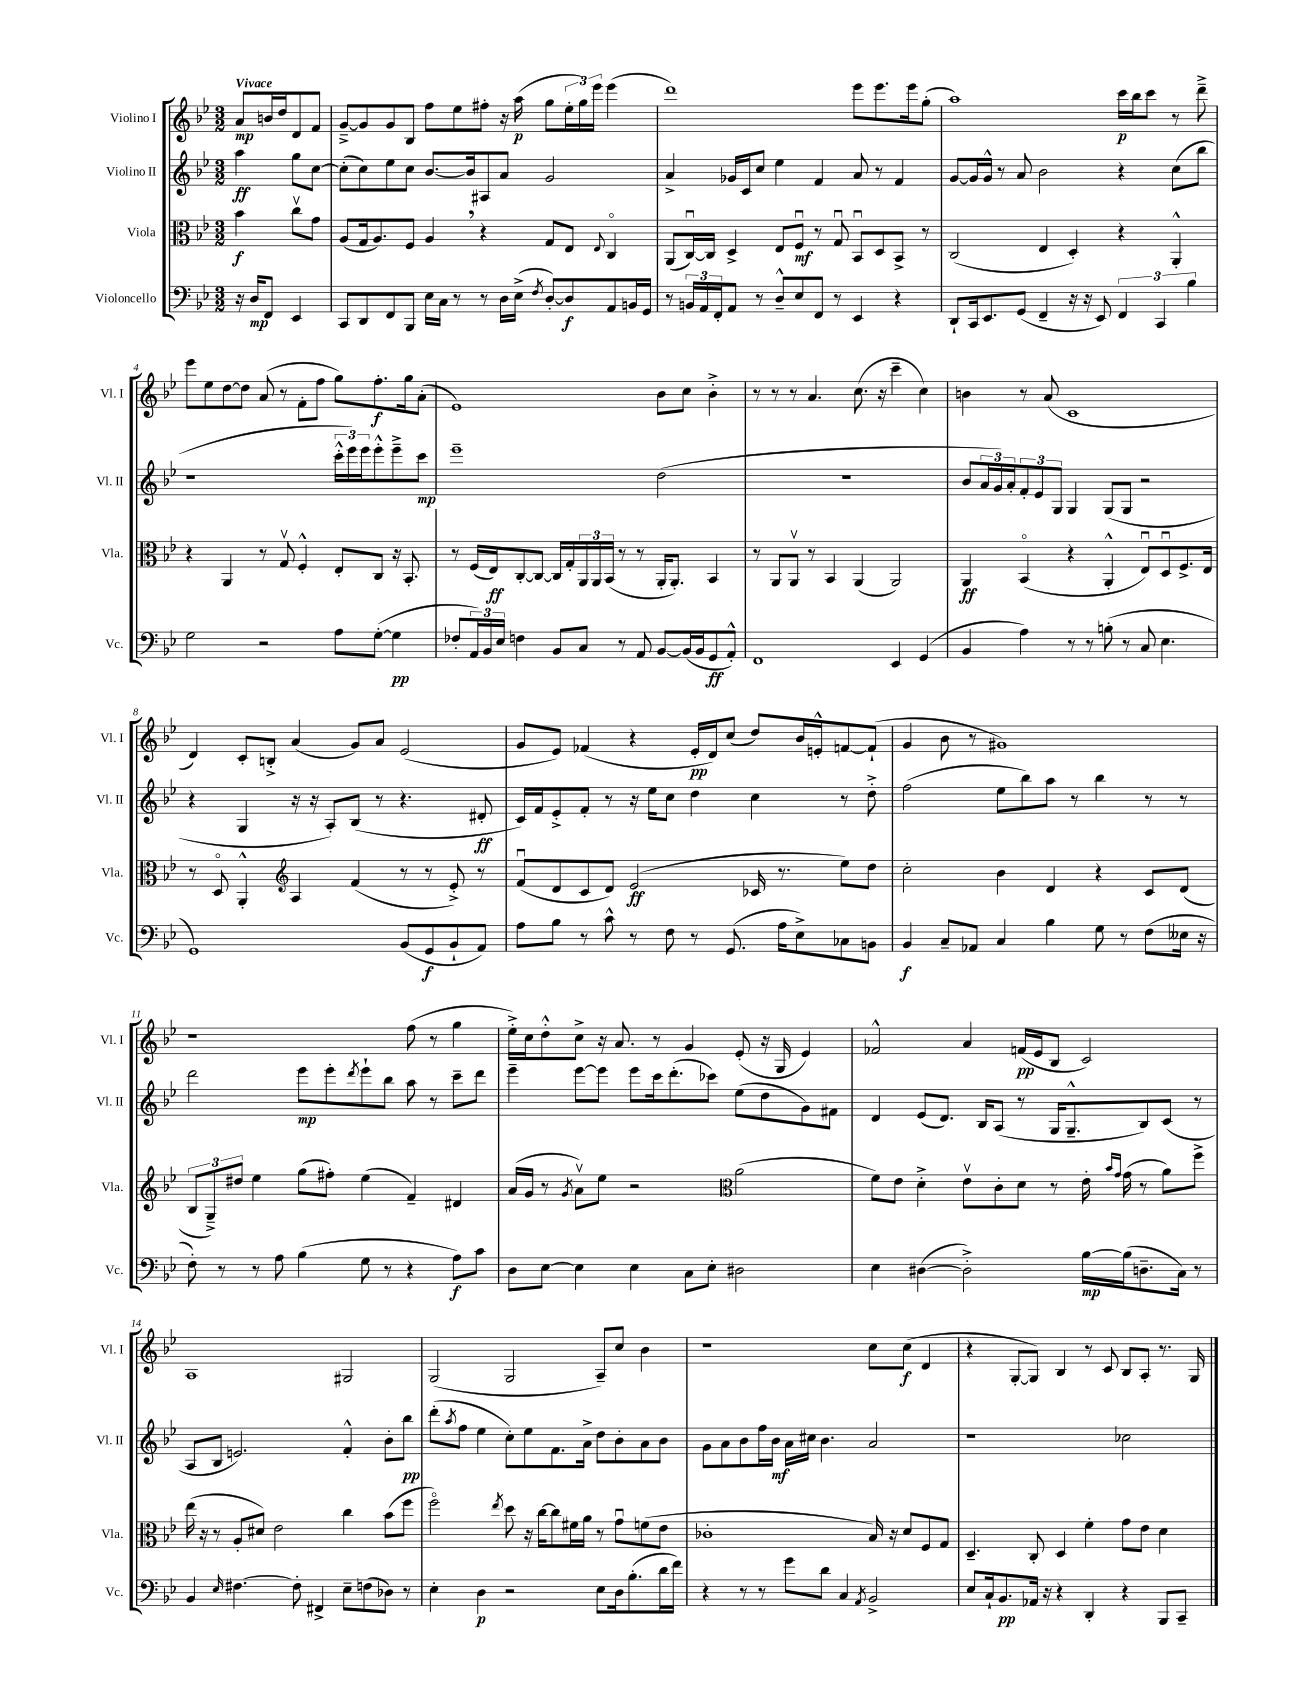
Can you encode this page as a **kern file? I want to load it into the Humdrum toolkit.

**kern	**dynam	**kern	**dynam	**kern	**dynam	**kern	**dynam
*part4	*part4	*part3	*part3	*part2	*part2	*part1	*part1
*staff4	*staff4	*staff3	*staff3	*staff2	*staff2	*staff1	*staff1
*I"Violoncello	*	*I"Viola	*	*I"Violino II	*	*I"Violino I	*
*I'Vc.	*	*I'Vla.	*	*I'Vl. II	*	*I'Vl. I	*
*clefF4	*	*clefC3	*	*clefG2	*	*clefG2	*
*k[b-e-]	*	*k[b-e-]	*	*k[b-e-]	*	*k[b-e-]	*
*M3/2	*	*M3/2	*	*M3/2	*	*M3/2	*
=	=	=	=	=	=	=	=
!	!	!	!	!	!	!LO:TX:a:B:t=Vivace	!
16r	.	4b-\	f	4aa\	ff	8a/L	mp
16D/KL	mp	.	.	.	.	.	.
8FF/J	.	.	.	.	.	16bn/L	.
.	.	.	.	.	.	16dd/J	.
4EE-/	.	8ccv\L	.	8gg\L	.	8d/	.
.	.	8g\J	.	[8cc\J	.	8f/J	.
=1	=1	=1	=1	=1	=1	=1	=1
8CC/L	.	(8A/L	.	(8cc'\L]	.	[8g~^/L	.
8DD/	.	16G/k	.	8cc\)	.	8g/]	.
.	.	8.A/)	.	.	.	.	.
8FF/	.	.	.	8ee-\	.	8g/	.
8BBB-/J	.	8F/J	.	8cc\J	.	8B-/J	.
16E-\LL	.	4A,/	.	[8.b-/L	.	8ff\L	.
16C\JJ	.	.	.	.	.	.	.
8r	.	.	.	.	.	8ee-\	.
.	.	.	.	16b-/k]	.	.	.
8r	.	4r	.	8A#X/	.	8ff#X'\J	.
16D\LL	.	.	.	8a/J	.	16r	.
(16E-^\JJ	.	.	.	.	.	(16aa\	p
8qF/	.	.	.	.	.	.	.
[8D'/L)	.	8G/L	.	2g/	.	8gg\L	.
8D/]	f	8E-/J	.	.	.	24ee-'\L	.
.	.	.	.	.	.	24gg\)	.
.	.	.	.	.	.	24eee-\JJ	.
.	.	8qqE-/	.	.	.	.	.
8AA/	.	4C/	.	.	.	(4eee-\	.
16BBn/L	.	.	.	.	.	.	.
16GG/JJ	.	.	.	.	.	.	.
=2	=2	=2	=2	=2	=2	=2	=2
8r	.	(8AA/L	.	4a^/	.	1ddd)	.
24BBn/LL	.	[16Cu/L)	.	.	.	.	.
24AA/	.	.	.	.	.	.	.
.	.	16C/JJ]	.	.	.	.	.
24FF'/J	.	.	.	.	.	.	.
8AA/J	.	4D^/	.	16g-X/LL	.	.	.
.	.	.	.	16c/J	.	.	.
8r	.	.	.	8cc/J	.	.	.
8D~^^/L	.	8E-/L	.	4ee-\	.	.	.
8E-/	.	8Fu/J	mf	.	.	.	.
8FF/J	.	8r	.	4f/	.	.	.
8r	.	8Gu/	.	.	.	.	.
4EE-/	.	8BB-u/L	.	8a/	.	8eee-\L	.
.	.	8D/	.	8r	.	8.eee-\	.
4r	.	8BB-^/J	.	4f/	.	.	.
.	.	.	.	.	.	16eee-\k	.
.	.	8r	.	.	.	(8gg'\J	.
=3	=3	=3	=3	=3	=3	=3	=3
8DD`/L	.	(2C/	.	[8g/L	.	1aa)	.
16CC/k	.	.	.	16g/L]	.	.	.
8.EE-/	.	.	.	16g^^/JJ	.	.	.
.	.	.	.	8r	.	.	.
(8GG/J	.	.	.	8a/	.	.	.
4FF~/	.	4E-/	.	2b-\	.	.	.
16r	.	4D'/)	.	.	.	.	.
16r	.	.	.	.	.	.	.
8EE-/)	.	.	.	.	.	.	.
6FF/	.	4r	.	4r	.	16ccc\LL	p
.	.	.	.	.	.	16bb-\J	.
.	.	.	.	.	.	8ccc\J	.
6CC/	.	.	.	.	.	.	.
.	.	4AA'^^/	.	(8cc\L	.	8r	.
6B-\	.	.	.	.	.	.	.
.	.	.	.	8bb-\J	.	8ddd~^\	.
!!LO:LB:g=z
=4	=4	=4	=4	=4	=4	=4	=4
2G\	.	4r	.	1r	.	8eee-\L	.
.	.	.	.	.	.	8ee-\	.
.	.	4AA/	.	.	.	[8dd\	.
.	.	.	.	.	.	8dd\J]	.
2r	.	8r	.	.	.	(8a/	.
.	.	8Gv/	.	.	.	8r	.
.	.	4F'^^/	.	.	.	8f'\L	.
.	.	.	.	.	.	8ff\J	.
8A\L	.	8E-'/L	.	24ccc'^^\LL	.	8gg\L)	.
.	.	.	.	24eee-\)	.	.	.
.	.	.	.	24eee-\J	.	.	.
([8G'\J	.	8C/J	.	8eee-'^^\	.	8.ff'\	f
4G\]	pp	16r	.	8eee-~^\	.	.	.
.	.	8.BB-'/	.	.	.	16gg\k	.
.	.	.	.	8ccc\J	mp	(8a'\J	.
=5	=5	=5	=5	=5	=5	=5	=5
8F-X'/L	.	8r	.	1eee-~	.	1e-)	.
24AA/L)	.	(16F/LL	.	.	.	.	.
24BB-/	.	.	.	.	.	.	.
.	.	16E-/J)	ff	.	.	.	.
24E-/JJ	.	.	.	.	.	.	.
4Fn\	.	[8C'/	.	.	.	.	.
.	.	8C/J_	.	.	.	.	.
8BB-/L	.	16C/LL]	.	.	.	.	.
.	.	16G'/	.	.	.	.	.
8C/J	.	24AA/	.	.	.	.	.
.	.	24AA/	.	.	.	.	.
.	.	(24BB-/JJ	.	.	.	.	.
8r	.	8r	.	.	.	.	.
8AA/	.	8r	.	.	.	.	.
[8BB-/L	.	16AA'/KL	.	(2dd\	.	8b-\L	.
.	.	8.AA'/J)	.	.	.	.	.
(16BB-/L]	.	.	.	.	.	8cc\J	.
16BB-/J	.	.	.	.	.	.	.
8GG/	ff	4BB-/	.	.	.	4b-'^\	.
8AA'^^/J)	.	.	.	.	.	.	.
=6	=6	=6	=6	=6	=6	=6	=6
1FF	.	8r	.	1.r	.	8r	.
.	.	8AA/L	.	.	.	8r	.
.	.	8AAv/J	.	.	.	8r	.
.	.	8r	.	.	.	4.a/	.
.	.	4BB-/	.	.	.	.	.
.	.	(4AA/	.	.	.	(8.cc\	.
.	.	.	.	.	.	16r	.
4EE-/	.	2AA/)	.	.	.	4ccc~\	.
(4GG/	.	.	.	.	.	4cc\)	.
=7	=7	=7	=7	=7	=7	=7	=7
4BB-/	.	4AA/	ff	8b-/L	.	4bn\	.
.	.	.	.	24a/L	.	.	.
.	.	.	.	24g/)	.	.	.
.	.	.	.	24a'/J	.	.	.
4A\)	.	(4BB-/	.	12f'/	.	8r	.
.	.	.	.	12e-/	.	.	.
.	.	.	.	.	.	(8a/	.
.	.	.	.	12G/J	.	.	.
8r	.	4r	.	4G/	.	1c	.
8r	.	.	.	.	.	.	.
(8Bn'\	.	4AA'^^/	.	(8G/L	.	.	.
8r	.	.	.	8G/J	.	.	.
8C/	.	8E-u/L)	.	2r	.	.	.
4.E-\	.	8Du/	.	.	.	.	.
.	.	8.F^/	.	.	.	.	.
.	.	16E-/Jk	.	.	.	.	.
!!LO:LB:g=z
=8	=8	=8	=8	=8	=8	=8	=8
1GG)	.	8r	.	4r	.	4d/)	.
.	.	8D/	.	.	.	.	.
.	.	4AA'^^/	.	4G/	.	8c'/L	.
.	.	.	.	.	.	8Bn'^/J	.
*	*	*clefG2	*	*	*	*	*
.	.	4A/	.	16r	.	(4a/	.
.	.	.	.	16r	.	.	.
.	.	.	.	8A'/L)	.	.	.
.	.	(4f/	.	(8B-/J	.	8g/L)	.
.	.	.	.	8r	.	8a/J	.
(8BB-/L	.	8r	.	4.r	.	(2e-/	.
8GG/	f	8r	.	.	.	.	.
8BB-`/	.	8e-'^/)	.	.	.	.	.
8AA/J)	.	8r	.	8d#X'/	ff	.	.
=9	=9	=9	=9	=9	=9	=9	=9
8A\L	.	(8fu/L	.	16c/LL)	.	8g/L	.
.	.	.	.	16f/J	.	.	.
8B-\J	.	8d/	.	8e-'^/	.	8e-/J)	.
8r	.	8c/	.	8f'/J	.	(4f-X/	.
8c^^\	.	8d/J)	.	8r	.	.	.
8r	.	(2e-/	ff	16r	.	4r	.
.	.	.	.	16ee-\KL	.	.	.
8F\	.	.	.	8cc\J	.	.	.
8r	.	.	.	4dd\	.	16e-'/LL	pp
.	.	.	.	.	.	16d/J)	.
(8.GG/	.	.	.	.	.	(8cc/J	.
.	.	16c-X/	.	4cc\	.	8dd/L)	.
16A\KL	.	8.r	.	.	.	.	.
8E-^\)	.	.	.	.	.	16b-/L	.
.	.	.	.	.	.	16en'^^/J	.
8C-X\	.	8ee-\L)	.	8r	.	[8fn/	.
8BBn\J	.	8dd\J	.	8dd'^\	.	(8f`/J]	.
=10	=10	=10	=10	=10	=10	=10	=10
4BB-/	f	2cc'\	.	(2ff\	.	4g/	.
8C~/L	.	.	.	.	.	8b-\	.
8AA-X/J	.	.	.	.	.	8r	.
4C/	.	4b-\	.	8ee-\L	.	1g#X)	.
.	.	.	.	8bb-\)	.	.	.
4B-\	.	4d/	.	8aa\J	.	.	.
.	.	.	.	8r	.	.	.
8G\	.	4r	.	4bb-\	.	.	.
8r	.	.	.	.	.	.	.
(8F\L	.	8c/L	.	8r	.	.	.
16E--X\Jk	.	(8d/J	.	8r	.	.	.
16r	.	.	.	.	.	.	.
!!LO:LB:g=z
=11	=11	=11	=11	=11	=11	=11	=11
8F'\)	.	12B-/L	.	2ddd\	.	1r	.
.	.	12G~^/)	.	.	.	.	.
8r	.	.	.	.	.	.	.
.	.	12dd#X/J	.	.	.	.	.
8r	.	4ee-\	.	.	.	.	.
8A\	.	.	.	.	.	.	.
(4B-\	.	(8gg\L	.	8eee-\L	mp	.	.
.	.	8ff#X'\J)	.	8eee-'\	.	.	.
.	.	.	.	8qddd/	.	.	.
8G\	.	(4ee-\	.	8eee-`\	.	.	.
8r	.	.	.	8bb-\J	.	.	.
4r	.	4f~/)	.	8aa\	.	(8ff\	.
.	.	.	.	8r	.	8r	.
8A\L)	f	4d#X/	.	8ccc~\L	.	4gg\	.
8c\J	.	.	.	8ddd\J	.	.	.
=12	=12	=12	=12	=12	=12	=12	=12
8D\L	.	(16a/LL	.	4eee-~\	.	16ee-'^\LL)	.
.	.	16g/JJ	.	.	.	16cc\J	.
[8E-\J	.	8r	.	.	.	8dd'^^\	.
.	.	8qg/	.	.	.	.	.
4E-\]	.	8av\L)	.	[8eee-\L	.	8cc^\J	.
.	.	8ee-\J	.	8eee-\J]	.	16r	.
.	.	.	.	.	.	8.a/	.
4E-\	.	2r	.	8eee-\L	.	.	.
.	.	.	.	16ccc\k	.	8r	.
.	.	.	.	(8.ddd'\	.	.	.
8C\L	.	.	.	.	.	4g/	.
8E-'\J	.	.	.	8ccc-X\J)	.	.	.
*	*	*clefC3	*	*	*	*	*
2D#X\	.	(2a\	.	(8ee-\L	.	(8e-'/	.
.	.	.	.	8dd\	.	16r	.
.	.	.	.	.	.	16G/	.
.	.	.	.	8g\)	.	4e-/)	.
.	.	.	.	8f#X\J	.	.	.
=13	=13	=13	=13	=13	=13	=13	=13
4E-\	.	8f\L)	.	4d/	.	2f-X^^/	.
.	.	8e-\J	.	.	.	.	.
([4D#X\	.	4d'^\	.	(8e-/L	.	.	.
.	.	.	.	8.d/J)	.	.	.
2D#'^\])	.	8e-v\L	.	.	.	4a/	.
.	.	.	.	16B-/KL	.	.	.
.	.	8c'\	.	(8A/J	.	.	.
.	.	8d\J	.	8r	.	(16fn/LL	pp
.	.	.	.	.	.	16e-/J	.
.	.	8r	.	16G/KL	.	8B-/J	.
.	.	.	.	8.G~^^/	.	.	.
[16B-\LL	mp	16e-'\	.	.	.	2c/)	.
.	.	16qqb-/LL	.	.	.	.	.
.	.	16qqg/JJ	.	.	.	.	.
(16B-\J]	.	(16g\	.	.	.	.	.
8.Dn~\	.	8r	.	8B-/)	.	.	.
.	.	8a\L)	.	(8c/J	.	.	.
16C\Jk)	.	.	.	.	.	.	.
8r	.	8ff^\J	.	8r	.	.	.
!!LO:LB:g=z
=14	=14	=14	=14	=14	=14	=14	=14
4BB-/	.	(16ee-\	.	8A/L	.	1A	.
.	.	16r	.	.	.	.	.
.	.	8r	.	8B-/J	.	.	.
16qqE-/	.	.	.	.	.	.	.
[4.F#X\	.	8A'/L	.	2.en/)	.	.	.
.	.	8d#X/J)	.	.	.	.	.
.	.	2e-\	.	.	.	.	.
8F#'\]	.	.	.	.	.	.	.
4FF#X^/	.	.	.	.	.	.	.
8E-~\L	.	4cc\	.	4f'^^/	.	2G#X/	.
(8Fn\	.	.	.	.	.	.	.
8D-X\J)	.	(8b-\L	.	8b-'\L	.	.	.
8r	.	8ff\J	.	8bb-\J	pp	.	.
=15	=15	=15	=15	=15	=15	=15	=15
4E-'\	.	2ff\)	.	(8ddd'\L	.	(2G/	.
.	.	.	.	8qaa/	.	.	.
.	.	.	.	8ff\J	.	.	.
4D\	p	.	.	4ee-\	.	.	.
.	.	8qee-/	.	.	.	.	.
2r	.	8dd\	.	8cc'\L)	.	2G/	.
.	.	16r	.	8ee-\	.	.	.
.	.	[16cc\KL	.	.	.	.	.
.	.	8cc\]	.	8.f\	.	.	.
.	.	16f#X\L	.	.	.	.	.
.	.	16a\JJ	.	16a^\Jk	.	.	.
8E-\L	.	8r	.	8dd\L	.	8A~/L)	.
16D\k	.	8gu\L	.	8b-'\	.	8cc/J	.
(8.B-'\	.	.	.	.	.	.	.
.	.	(8fn\	.	8a\	.	4b-\	.
16d\L	.	8e-\J	.	8b-\J	.	.	.
16f\JJ)	.	.	.	.	.	.	.
=16	=16	=16	=16	=16	=16	=16	=16
4r	.	1c-X'	.	8g\L	.	1r	.
.	.	.	.	8a\	.	.	.
8r	.	.	.	8b-\	.	.	.
8r	.	.	.	16ff\L	.	.	.
.	.	.	.	16b-\JJ	mf	.	.
8g\L	.	.	.	16a\LL	.	.	.
.	.	.	.	16cc#X\JJ	.	.	.
8d\J	.	.	.	4.b-\	.	.	.
4C/	.	.	.	.	.	.	.
8qAA/	.	.	.	.	.	.	.
2BB-^/	.	16B-/)	.	2a/	.	8cc\L	.
.	.	16r	.	.	.	.	.
.	.	8d/L	.	.	.	(8cc\J	f
.	.	8F/	.	.	.	4d/	.
.	.	8G/J	.	.	.	.	.
=17	=17	=17	=17	=17	=17	=17	=17
8E-/L	.	4.D~/	.	1r	.	4r	.
16C`/k	.	.	.	.	.	.	.
8.BB-/	pp	.	.	.	.	.	.
.	.	.	.	.	.	[8G'/L	.
16AA-X/Jk	.	8C'/	.	.	.	8G/J])	.
16r	.	.	.	.	.	.	.
4r	.	4D/	.	.	.	4B-/	.
4DD'/	.	4f'\	.	.	.	8r	.
.	.	.	.	.	.	8c/	.
4r	.	8g\L	.	2cc-X\	.	8B-/L	.
.	.	8e-\J	.	.	.	8A'/J	.
8BBB-/L	.	4d\	.	.	.	8.r	.
8CC~/J	.	.	.	.	.	.	.
.	.	.	.	.	.	16G/	.
==	==	==	==	==	==	==	==
*-	*-	*-	*-	*-	*-	*-	*-
